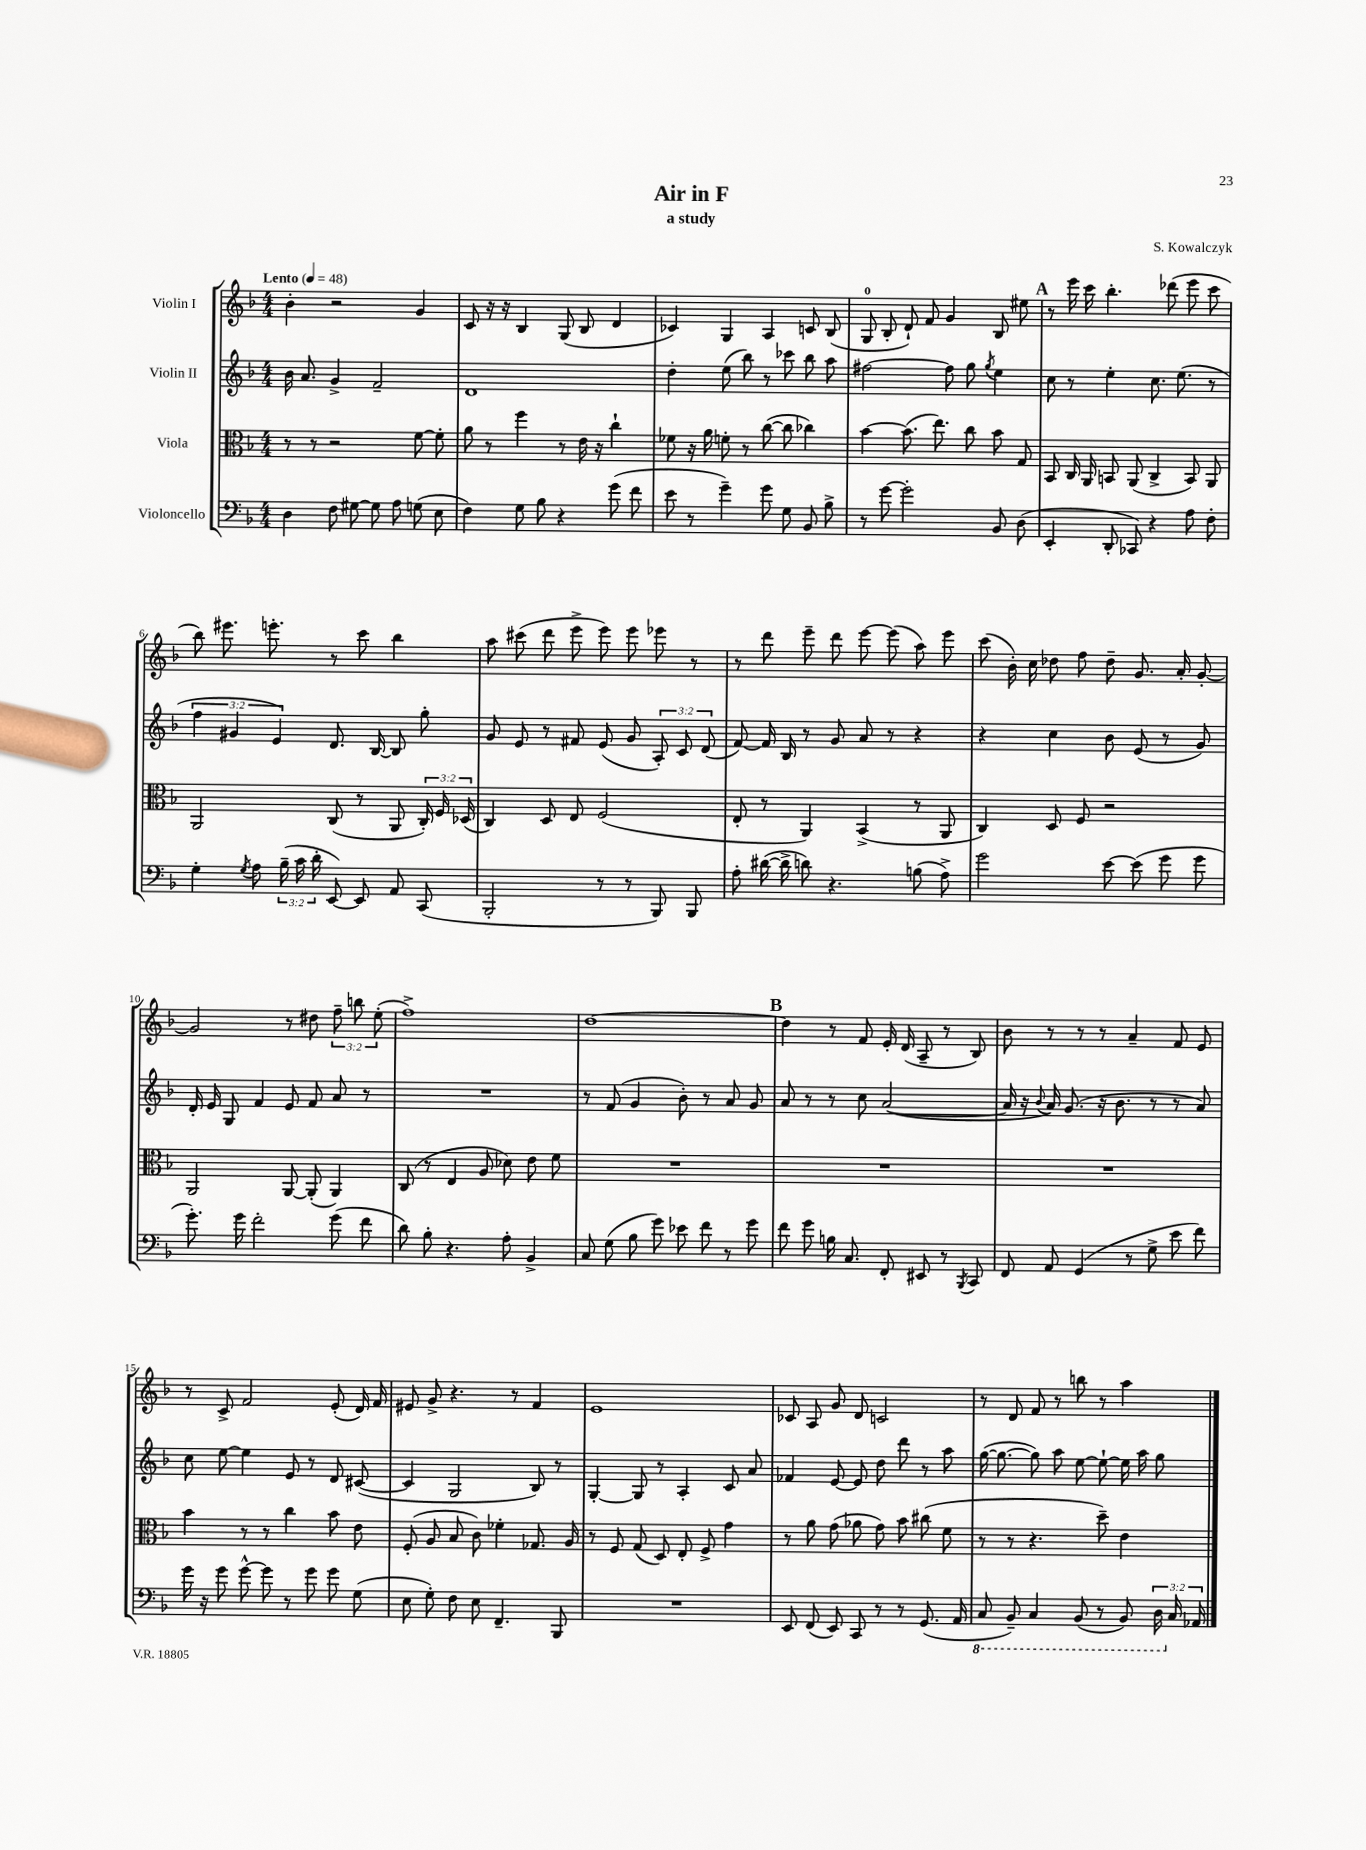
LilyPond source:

\header { title = "Air in F" composer = "S. Kowalczyk" subtitle = "a study" }
<<
\new StaffGroup <<
\new Staff = "s0" \with { instrumentName = "Violin I" } {
    \clef treble \key f \major \numericTimeSignature \time 4/4 \override Staff.TupletNumber.text = #tuplet-number::calc-fraction-text \tempo "Lento" 4 = 48
    \autoBeamOff bes'4-. r2 g'4 |
    c'8 r16 r16 bes4 g8( bes8 d'4 |
    ces'4) g4 a4 c'8 bes8( |
    g8-0 bes8-. d'8-!) f'8 g'4 bes8 eis''8 |
    \mark \markup { \bold "A" } r8 e'''16 c'''16 bes''4.-. des'''8( e'''8 c'''8 |
    bes''8) eis'''8. e'''8.-. r8 c'''8 bes''4 |
    a''8 cis'''8( d'''8 e'''8-> e'''8) e'''8 ees'''8 r8 |
    r8 d'''8 e'''8-- d'''8 e'''8~ e'''8( a''8) e'''8 |
    c'''8( bes'16-.) c''16 des''8 f''8 des''8-- g'8. a'16-. g'8~-. |
    g'2 r8 dis''8 \tuplet 3/2 { f''8-- b''8 e''8-.( } |
    f''1->) |
    d''1~ |
    \mark \markup { \bold "B" } d''4 r8 f'8 e'16-. d'16( a8-- r8 bes8) |
    bes'8 r8 r8 r8 a'4-- f'8 e'8 |
    r8 c'8-> f'2 e'8-.( d'16) f'16 |
    eis'8 g'8-> r4. r8 f'4 |
    e'1 |
    ces'8 a8 g'8 d'8 c'2 |
    r8 d'8 f'8 r8 b''8 r8 a''4 \bar "|." |
}
\new Staff = "s1" \with { instrumentName = "Violin II" } {
    \clef treble \key f \major \numericTimeSignature \time 4/4 \override Staff.TupletNumber.text = #tuplet-number::calc-fraction-text
    \autoBeamOff bes'16 a'8. g'4-> f'2-- |
    d'1 |
    d''4-. e''8( bes''8) r8 ces'''8 bes''8 a''8 |
    fis''2~ fis''8 g''8 \acciaccatura { g''8 } e''4 |
    \mark \markup { \bold "A" } c''8 r8 e''4-. c''8. e''8.( r8 |
    \tuplet 3/2 { f''4 gis'4 e'4) } d'8. bes16~ bes8 g''8-. |
    g'8 e'8 r8 fis'8 e'8( g'8 \tuplet 3/2 { a8-.) c'8 d'8( } |
    f'8~) f'16 bes16 r8 g'8 a'8 r8 r4 |
    r4 c''4 bes'8 e'8( r8 g'8) |
    d'16-. e'16 g8 f'4 e'8 f'8 a'8 r8 |
    R1 |
    r8 f'8( g'4 bes'8-.) r8 a'8 g'8 |
    \mark \markup { \bold "B" } a'8 r8 r8 c''8 a'2~( |
    a'16 r16 \appoggiatura { bes'8 } a'16) g'8.( r16 bes'8. r8 r8 a'8) |
    c''8 e''8~ e''4 e'8 r8 d'8 cis'8~( |
    cis'4 g2 bes8) r8 |
    g4~-. g8 r8 a4-. c'8 a'8 |
    fes'4 e'8~ e'8 d''8 d'''8 r8 a''8 |
    g''16~( g''8.~ g''8) a''8 e''8~ e''8~-! e''16 a''16 g''8 \bar "|." |
}
\new Staff = "s2" \with { instrumentName = "Viola" } {
    \clef alto \key f \major \numericTimeSignature \time 4/4 \override Staff.TupletNumber.text = #tuplet-number::calc-fraction-text
    \autoBeamOff r8 r8 r2 f'8~ f'8-. |
    a'8 r8 f''4 r8 e'16 r16 c''4-! |
    fes'8 r16 a'16 f'8-. r8 c''8~( c''8 ces''4) |
    bes'4~ bes'8.( e''8.) c''8 bes'8 g8 |
    \mark \markup { \bold "A" } bes,8 c16 a,16 b,8 a,8( c4-> b,8) a,8 |
    a,2 c8( r8 a,8 \tuplet 3/2 { c16-.) f16 des16( } |
    c4) d8 e8 f2( |
    e8-. r8 a,4) bes,4->( r8 a,8 |
    c4) d8 f8 r2 |
    a,2 a,8~ a,8-.( a,4) |
    c8( r8 e4 a8 des'8) e'8 f'8 |
    R1 |
    \mark \markup { \bold "B" } R1 |
    R1 |
    bes'4 r8 r8 c''4 bes'8 e'8 |
    f8-.( a8 bes8 c'8) fes'4-. ges8. a16 |
    r8 f8 g8( d8) e8-. f8-> g'4 |
    r8 a'8 g'8( aes'8 g'8) bes'8 cis''8( f'8 |
    r8 r8 r4. d''8--) e'4 \bar "|." |
}
\new Staff = "s3" \with { instrumentName = "Violoncello" } {
    \clef bass \key f \major \numericTimeSignature \time 4/4 \override Staff.TupletNumber.text = #tuplet-number::calc-fraction-text
    \autoBeamOff d4 f8 gis8~ gis8 a8 g8( e8 |
    f4) g8 bes8 r4 g'8( f'8 |
    e'8 r8 g'4--) g'8 g8 bes,8 bes8-> |
    r8 g'8~ g'2-. bes,8 d8( |
    \mark \markup { \bold "A" } e,4-. d,8-. ces,8) r4 a8 f8-. |
    g4-. \acciaccatura { g8 } a8 \tuplet 3/2 { bes16--( c'16 d'16-. } e,8~) e,8 a,8 c,8( |
    bes,,2-. r8 r8 bes,,8) bes,,8 |
    a8-. dis'16~( dis'16-> d'8) r4. b8( a8->) |
    g'2 e'8~ e'8( g'8 g'8 |
    g'8.-.) g'16 f'2-. g'8( f'8 |
    d'8) bes8-. r4. a8-. bes,4-> |
    c8 g8( bes8 g'8) ees'8 f'8 r8 g'8 |
    \mark \markup { \bold "B" } f'8 g'8 b16 c8. f,8-. eis,8 r8 \acciaccatura { bes,,8 } c,8 |
    f,8 a,8 g,4( r8 g8-> e'8 f'8) |
    g'16 r16 g'8 g'8~-^ g'8 r8 g'8 g'8 g8( |
    e8 g8-.) f8 e8 f,4.-- bes,,8 |
    R1 |
    e,8 f,8( e,8) c,8 r8 r8 g,8.( a,16 |
    \ottava #-1 c,8 bes,,8--) c,4 bes,,8( r8 bes,,8) \tuplet 3/2 { d,16 \ottava #0 c16 aes,16 } \bar "|." |
}
>>
>>
